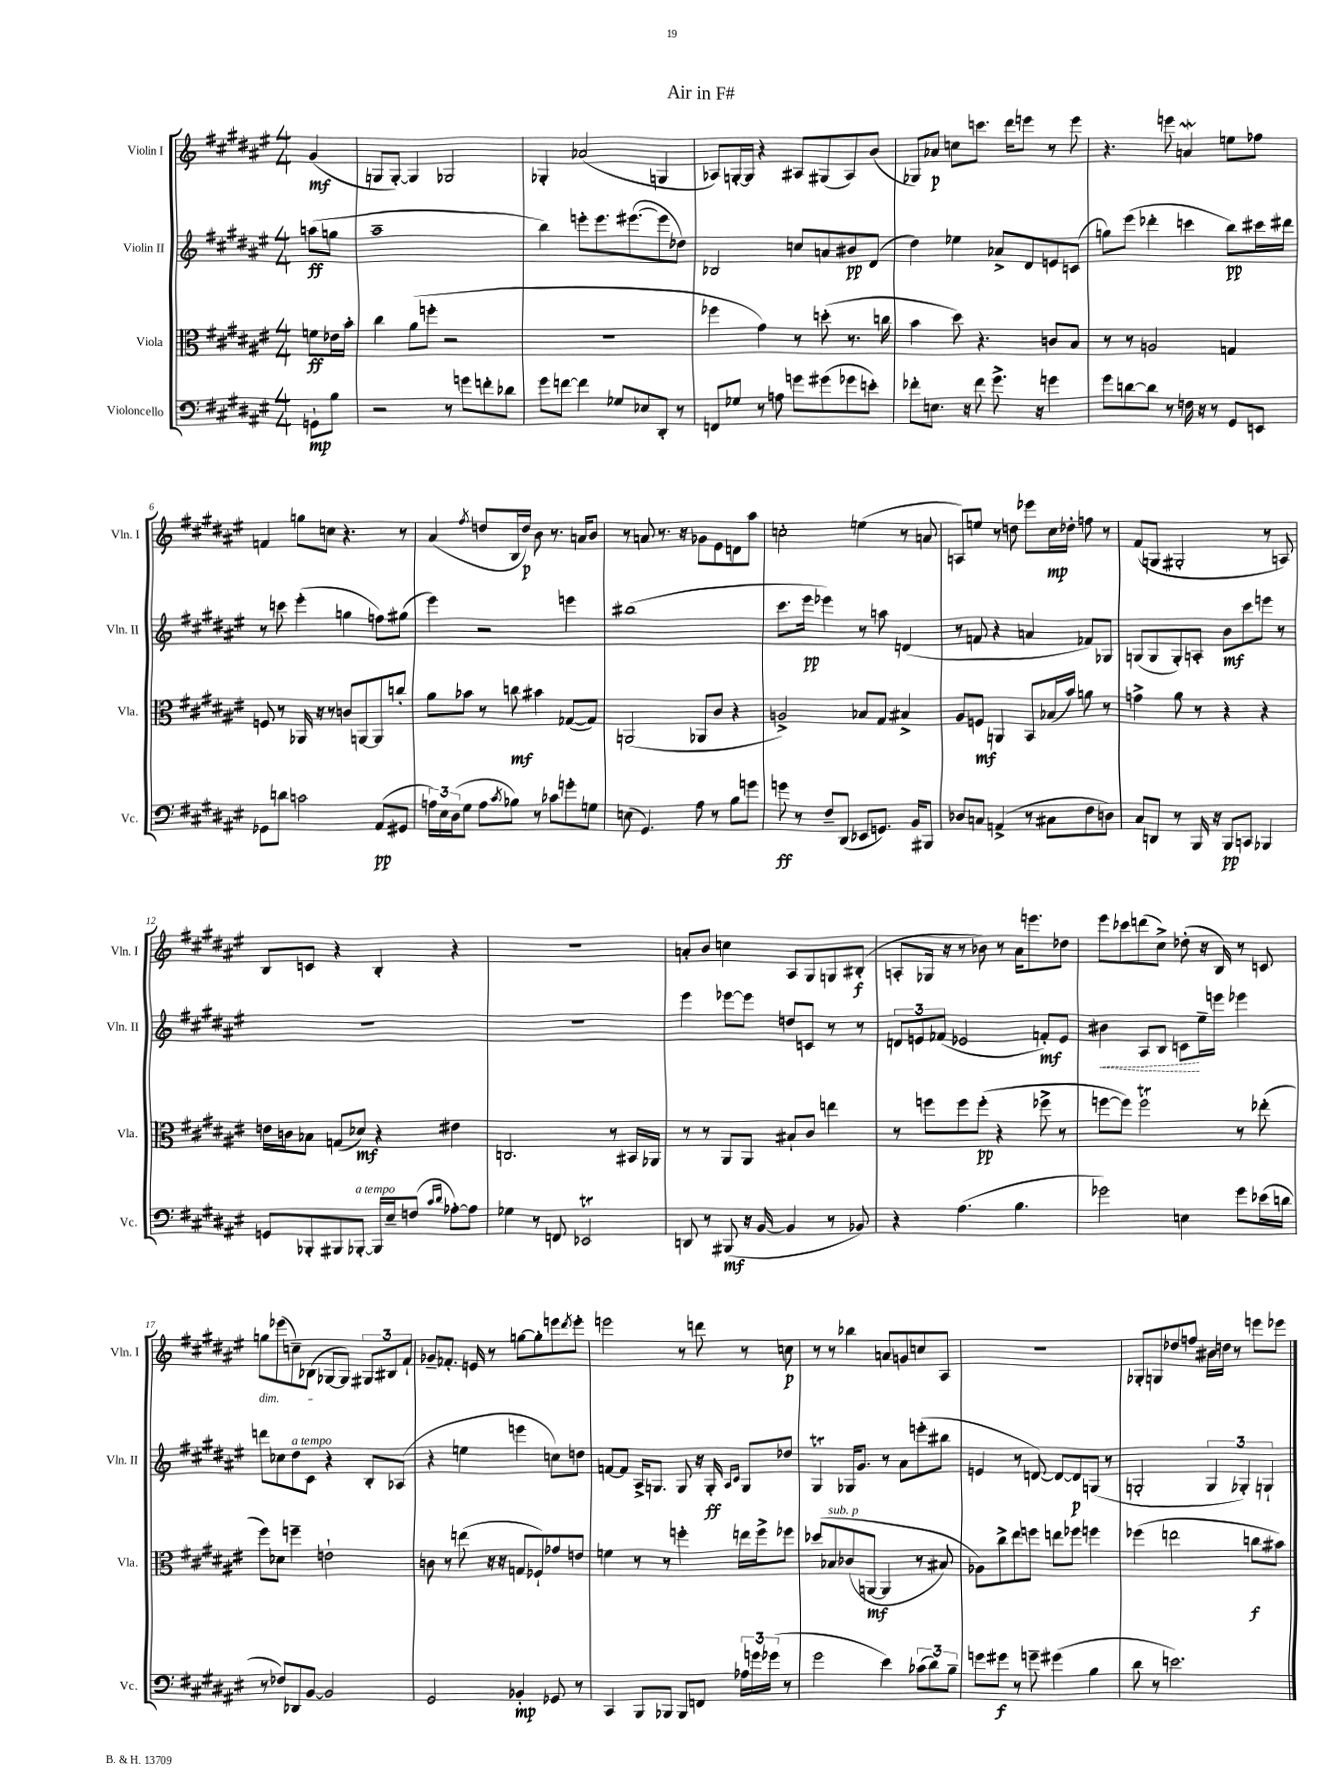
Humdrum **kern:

**kern	**dynam	**kern	**dynam	**kern	**dynam	**kern	**dynam
*part4	*part4	*part3	*part3	*part2	*part2	*part1	*part1
*staff4	*staff4	*staff3	*staff3	*staff2	*staff2	*staff1	*staff1
*I"Violoncello	*	*I"Viola	*	*I"Violin II	*	*I"Violin I	*
*I'Vc.	*	*I'Vla.	*	*I'Vln. II	*	*I'Vln. I	*
*clefF4	*	*clefC3	*	*clefG2	*	*clefG2	*
*k[f#c#g#d#a#e#]	*	*k[f#c#g#d#a#e#]	*	*k[f#c#g#d#a#e#]	*	*k[f#c#g#d#a#e#]	*
*M4/4	*	*M4/4	*	*M4/4	*	*M4/4	*
=	=	=	=	=	=	=	=
8GGn`\L	mp	8fn\L	ff	(8aan\L	ff	(4g#/	mf
8B\J	.	16e-X\L	.	8ggn\J	.	.	.
.	.	16b'\JJ	.	.	.	.	.
=1	=1	=1	=1	=1	=1	=1	=1
2r	.	4cc#\	.	1aa#~	.	8Gn/L	.
.	.	.	.	.	.	[8G'/J)	.
.	.	(8a#\L	.	.	.	4G/]	.
.	.	8ffn'\J	.	.	.	.	.
8r	.	2r	.	.	.	2G-X/	.
8gn\L	.	.	.	.	.	.	.
8fn'\	.	.	.	.	.	.	.
8d-X\J	.	.	.	.	.	.	.
=2	=2	=2	=2	=2	=2	=2	=2
8g#\L	.	1r	.	4bb\)	.	4G-X'/	.
[8fn\J	.	.	.	.	.	.	.
4f\]	.	.	.	8eeen'\L	.	(2a-X/	.
.	.	.	.	8.eee\	.	.	.
8G-X/L	.	.	.	.	.	.	.
.	.	.	.	([8.eee#X\	.	.	.
8E-X/	.	.	.	.	.	.	.
8DD#'/J	.	.	.	8eee#\]	.	4Gn/	.
8r	.	.	.	8dd-X\J)	.	.	.
=3	=3	=3	=3	=3	=3	=3	=3
8FFn/L	.	4ff-X\	.	2B-X/	.	8A-X/L)	.
8G-X/J	.	.	.	.	.	[16Gn'/L	.
.	.	.	.	.	.	16G/JJ]	.
8r	.	4g#\)	.	.	.	4r	.
8An\	.	.	.	.	.	.	.
8gn\L	.	8r	.	8ccn/L	.	8A#X/L	.
(8g#X\	.	(8ddn'\	.	8an/	.	(8G#X/	.
8g-X\	.	8.r	.	8b#X/	pp	8A#/)	.
8en'\J)	.	.	.	(8d#/J	.	(8b/J	.
.	.	16ccn\	.	.	.	.	.
=4	=4	=4	=4	=4	=4	=4	=4
8f-X'\L	.	4b\	.	4dd#\)	.	8G-X/L)	.
8.En\J	.	.	.	.	.	8a-X/J	p
.	.	8dd#\)	.	4ee-X\	.	8ccn\L	.
16r	.	.	.	.	.	.	.
8f-\	.	4.r	.	.	.	8.cccn\J	.
8.g#^\	.	.	.	8a-X^/L	.	.	.
.	.	.	.	.	.	16ddd#\KL	.
.	.	.	.	8d#/	.	8eeen\J	.
16r	.	.	.	.	.	.	.
4gn\	.	8cn/L	.	8en/	.	8r	.
.	.	8B/J	.	(8cn/J	.	8eee\	.
=5	=5	=5	=5	=5	=5	=5	=5
8g#\L	.	8r	.	8ggn\L)	.	4.r	.
[8dn\	.	8r	.	(8eee#\J	.	.	.
8d\J]	.	2An/	.	4ddd-X'\	.	.	.
8r	.	.	.	.	.	8eeen\	.
16Fn\	.	.	.	4cccn\	.	4anw/	.
16r	.	.	.	.	.	.	.
8r	.	.	.	.	.	.	.
8GG#/L	.	4Gn/	.	8bb\L)	pp	8een\L	.
8EEn/J	.	.	.	16ccc#X\L	.	8ff-X\J	.
.	.	.	.	16ddd#X\JJ	.	.	.
!!LO:LB:g=z
=6	=6	=6	=6	=6	=6	=6	=6
8GG-X\L	.	8Fn/	.	8r	.	4fn/	.
8dn\J	.	8r	.	8cccn\	.	.	.
2cn\	.	16AA-X/	.	(4eee#'\	.	8ggn\L	.
.	.	16r	.	.	.	.	.
.	.	8r	.	.	.	8ccn\J	.
.	.	8cn/L	.	4ggn\	.	4.r	.
.	.	[8AAn/	.	.	.	.	.
(8AA#/L	pp	8AA/]	.	8ffn\L)	.	.	.
8GG#X/J	.	8ccn'/J	.	(8gg#X\J	.	8r	.
=7	=7	=7	=7	=7	=7	=7	=7
24An\LL)	.	8a#\L	.	4eee#\)	.	(4a#/	.
24E#\	.	.	.	.	.	.	.
(24D#\J	.	.	.	.	.	.	.
8G#\J	.	8b-X\J	.	.	.	.	.
.	.	.	.	.	.	8qff#/	.
8A\L	.	8r	.	2r	.	8ddn/L	.
8qc#/	.	.	.	.	.	.	.
8B-X\J)	.	8ccn\	mf	.	.	16B/L	.
.	.	.	.	.	.	16dd/JJ)	p
8r	.	4b#X\	.	.	.	8b\	.
8c-X\L	.	.	.	.	.	8.r	.
8gn'\	.	([8G-X/L	.	4eeen\	.	.	.
.	.	.	.	.	.	16an/KL	.
8Gn\J	.	8G-/J])	.	.	.	8b/J	.
=8	=8	=8	=8	=8	=8	=8	=8
(8En\	.	(2AAn/	.	(1bb#X	.	8r	.
4.GG#/)	.	.	.	.	.	8an/	.
.	.	.	.	.	.	8.r	.
.	.	.	.	.	.	16r	.
8A#\	.	8AA-X/L	.	.	.	8g-X\L	.
8r	.	8c#/J	.	.	.	8e#\	.
8B\L	.	4r	.	.	.	8dn\	.
8gn\J	.	.	.	.	.	8aa#\J	.
=9	=9	=9	=9	=9	=9	=9	=9
8gn\	ff	2An^/)	.	8.ccc#\L	.	2ccn'\	.
8r	.	.	.	.	.	.	.
.	.	.	.	16eee#\Jk	pp	.	.
8F#~/L	.	.	.	4eee-X\)	.	.	.
(8DD#/J	.	.	.	.	.	.	.
8EE-X/L	.	8B-X/L	.	8r	.	(4een\	.
8.GGn/J)	.	8G#/J	.	8aan\	.	.	.
.	.	4B#X^/	.	(4dn/	.	8r	.
16BB/KL	.	.	.	.	.	.	.
8BBB#X/J	.	.	.	.	.	8an/	.
=10	=10	=10	=10	=10	=10	=10	=10
8D-X/L	.	8A#/L	.	8r	.	8An/L)	.
8Cn/J	.	8Fn/J	mf	8fn/	.	8een/J	.
(4AAn^/	.	4AAn/	.	4r	.	8r	.
.	.	.	.	.	.	8ddn\	.
8r	.	8BB/L	.	4an/	.	8eee-X\L	.
8C#X\L	.	(16B-X/L	.	.	.	16cc#\L	mp
.	.	16b/JJ)	.	.	.	16dd-X'\JJ	.
8F#\	.	8an\	.	8f-X/L)	.	8ffn\	.
8Dn\J)	.	8r	.	8G-X/J	.	8r	.
=11	=11	=11	=11	=11	=11	=11	=11
8C#/L	.	4gn^\	.	(8Gn/L	.	(8f#/L	.
8DDn/J	.	.	.	8G/	.	8Gn/J	.
8r	.	8a#\	.	8G'/)	.	2G#X'/	.
16BBB/	.	8r	.	8An'/J	.	.	.
16r	.	.	.	.	.	.	.
8BBB/L	pp	4r	.	8b\L	mf	.	.
8CCn/J	.	.	.	8ccc#\	.	.	.
4BBB-X/	.	4r	.	8eeen\J	.	8r	.
.	.	.	.	8r	.	8An/)	.
!!LO:LB:g=z
=12	=12	=12	=12	=12	=12	=12	=12
8GGn/L	.	16en\LL	.	1r	.	8B/L	.
.	.	16cn\J	.	.	.	.	.
8BBB-X'/	.	8B-X\J	.	.	.	8cn/J	.
8BBB#X/	.	(8Gn/L	.	.	.	4r	.
!LO:TX:a:i:t=a tempo	!	!	!	!	!	!	!
[8BBB-X'/J	.	8d-X/J)	mf	.	.	.	.
16BBB-/LL]	.	4r	.	.	.	4B'/	.
16E#~/J	.	.	.	.	.	.	.
(8Fn/J	.	.	.	.	.	.	.
16qqc#/LL	.	.	.	.	.	.	.
16qqd#/JJ	.	.	.	.	.	.	.
[8A-X'\L)	.	4e#X\	.	.	.	4r	.
8A-\J]	.	.	.	.	.	.	.
=13	=13	=13	=13	=13	=13	=13	=13
4G-X\	.	2.Cn/	.	1r	.	1r	.
8r	.	.	.	.	.	.	.
8FFn/	.	.	.	.	.	.	.
2EE-XT/	.	.	.	.	.	.	.
.	.	8r	.	.	.	.	.
.	.	16BB#X/LL	.	.	.	.	.
.	.	16AA-X/JJ	.	.	.	.	.
=14	=14	=14	=14	=14	=14	=14	=14
8DDn/	.	8r	.	4eee#\	.	8an'/L	.
8r	.	8r	.	.	.	8b/J	.
(8BBB#X/	mf	8AA#/L	.	[8eee-X\L	.	4ccn\	.
16r	.	8AA#/J	.	8eee-\J]	.	.	.
[16BB/	.	.	.	.	.	.	.
4BB/]	.	8B#X`/L	.	8ddn/L	.	8A#/L	.
.	.	8c#/J	.	8cn/J	.	8G#/	.
8r	.	4een\	.	8r	.	8Gn/	.
8BB-X/)	.	.	.	8r	.	(8B#X'/J	f
=15	=15	=15	=15	=15	=15	=15	=15
4r	.	8r	.	12dn/L	.	8An'/L	.
.	.	.	.	12en/	.	.	.
.	.	8ffn\L	.	.	.	16G-X/Jk	.
.	.	.	.	(12f-X/J	.	.	.
.	.	.	.	.	.	16r	.
(4.A#\	.	8ff\	.	2e-X/	.	8r	.
.	.	(8ff'\J	pp	.	.	8b-X\)	.
.	.	4r	.	.	.	8r	.
4.B\	.	.	.	.	.	16a#\KL	.
.	.	.	.	.	.	8.eeen\	.
.	.	8ff-X^\	.	8fn'/L)	mf	.	.
.	.	8r	.	8e-/J	.	8dd-X\J	.
=16	=16	=16	=16	=16	=16	=16	=16
!	!	!	!	!	!LO:HP:b	!	!
2g-X\)	.	[8ffn\L	.	4b#X\	<	8eee#\L	.
.	.	8ff\J])	.	.	.	8ccc-X\	.
.	.	2ffT\	.	8A#/L	.	(8dddn\	.
.	.	.	.	8B/J	.	8cc#^\J)	.
4En\	.	.	.	8cn\L	.	(8dd-X'\	.
.	.	.	.	16ee#~\L	[	16r	.
.	.	.	.	16eeen\JJ	.	16B/)	.
8g-\L	.	8r	.	4eee-X\	.	8r	.
(16e-X\L	.	(8ee-X'\	.	.	.	8cn/	.
16dn\JJ	.	.	.	.	.	.	.
!!LO:LB:g=z
=17	=17	=17	=17	=17	=17	=17	=17
!	!	!	!	!	!	!LO:TX:b:i:t=dim.	!
8r	.	8ff#\L)	.	8dddn\L	.	8ggn\L	.
8F-X/L)	.	8d-X\J	.	8cc-X\	.	(8eee-X\	.
!	!	!	!	!LO:TX:a:i:t=a tempo	!	!	!
8DD-X/	.	4ffn~\	.	8dd#\	.	8ccn~\)	.
[8BB/J	.	.	.	8c#\J	.	(8B-X\J	.
2BB/]	.	2en`\	.	4r	.	[8G-X/L	.
.	.	.	.	.	.	8G-/J])	.
.	.	.	.	8B'/L	.	12G#X/L	.
.	.	.	.	.	.	12B#X/	.
.	.	.	.	(8A-X/J	.	.	.
.	.	.	.	.	.	12f#`/J	.
=18	=18	=18	=18	=18	=18	=18	=18
2GG#/	.	8cn\	.	4r	.	8g-X~/L	.
.	.	8r	.	.	.	8.f-X'/J	.
.	.	(8een\	.	4een\	.	.	.
.	.	.	.	.	.	16en/	.
.	.	16r	.	.	.	8r	.
.	.	16r	.	.	.	.	.
4BB-X'/	mp	8Gn/L	.	4eeen\	.	[8ggn\L	.
.	.	8F-X`/)	.	.	.	8gg'\]	.
8GG-X/	.	8g-X/	.	8ccn\L)	.	8eeen\	.
.	.	.	.	.	.	8qddd#/	.
8r	.	8en/J	.	8ddn\J	.	8eee'\J	.
=19	=19	=19	=19	=19	=19	=19	=19
4CC#/	.	4fn\	.	[8fn/L	.	2eeen\	.
.	.	.	.	8f/J]	.	.	.
8BBB/L	.	8r	.	16A#^/KL	.	.	.
.	.	.	.	8.Gn/J	.	.	.
8BBB-X/J	.	8r	.	.	.	.	.
8BBB-/L	.	4ffn'\	.	8G/	.	8r	.
8FFn/J	.	.	.	16r	.	8dddn\	.
.	.	.	.	16G'/	ff	.	.
.	.	.	.	16qqA#/LL	.	.	.
.	.	.	.	16qqc#/JJ	.	.	.
24A-X\LL	.	16een\LL	.	8G/L	.	8r	.
24gn\	.	.	.	.	.	.	.
.	.	16ff^\J	.	.	.	.	.
(24g-X\JJ	.	.	.	.	.	.	.
8r	.	8ff-X\J	.	8dd-X/J	.	8ccn\	p
=20	=20	=20	=20	=20	=20	=20	=20
2g#\	.	(8dd-X/L	.	4G#T/	.	8r	.
!	!	!LO:TX:a:i:t=sub. p	!	!	!	!	!
.	.	8B-X/	.	.	.	8r	.
.	.	(8c-X/	.	16G-X/KL	.	4bb-X\	.
.	.	.	.	8.g#/J	.	.	.
.	.	[8AAn/J	mf	.	.	.	.
4e#\)	.	4AA/]	.	8r	.	8an/L	.
.	.	.	.	8a#\L	.	8gn/	.
(12c-X\L	.	8r	.	(8eeen'\	.	8ccn/	.
12d#\)	.	.	.	.	.	.	.
.	.	8B#X/)	.	8bb#X\J	.	8A#/J	.
12B~\J	.	.	.	.	.	.	.
=21	=21	=21	=21	=21	=21	=21	=21
8gn\L	.	8A-X\L)	.	4en/	.	1r	.
8g#X\J	f	8cc#^\	.	.	.	.	.
8r	.	8ee#\	.	8r	.	.	.
8gn~\	.	8ffn\J	.	[8dn/)	.	.	.
(4g#X\	.	8een\L	.	8d/L_	.	.	.
.	.	8ff-X\J	.	8d/]	p	.	.
4B\	.	4ffn\	.	(8Gn/J	.	.	.
.	.	.	.	8r	.	.	.
=22	=22	=22	=22	=22	=22	=22	=22
8d#\	.	(4ff-X\	.	2Gn'/	.	8G-X'/L	.
8r	.	.	.	.	.	8Gn/	.
2.en\)	.	2een\	.	.	.	8dd-X/	.
.	.	.	.	.	.	8ffn/J	.
.	.	.	.	6G/	.	16b#X\LL	.
.	.	.	.	.	.	16ddn\JJ	.
.	.	.	.	.	.	8r	.
.	.	.	.	6G-X'/)	.	.	.
.	.	8ccn\L	f	.	.	8eeen\L	.
.	.	.	.	6Gn`/	.	.	.
.	.	8b#X\J)	.	.	.	8eee-X\J	.
==	==	==	==	==	==	==	==
*-	*-	*-	*-	*-	*-	*-	*-
